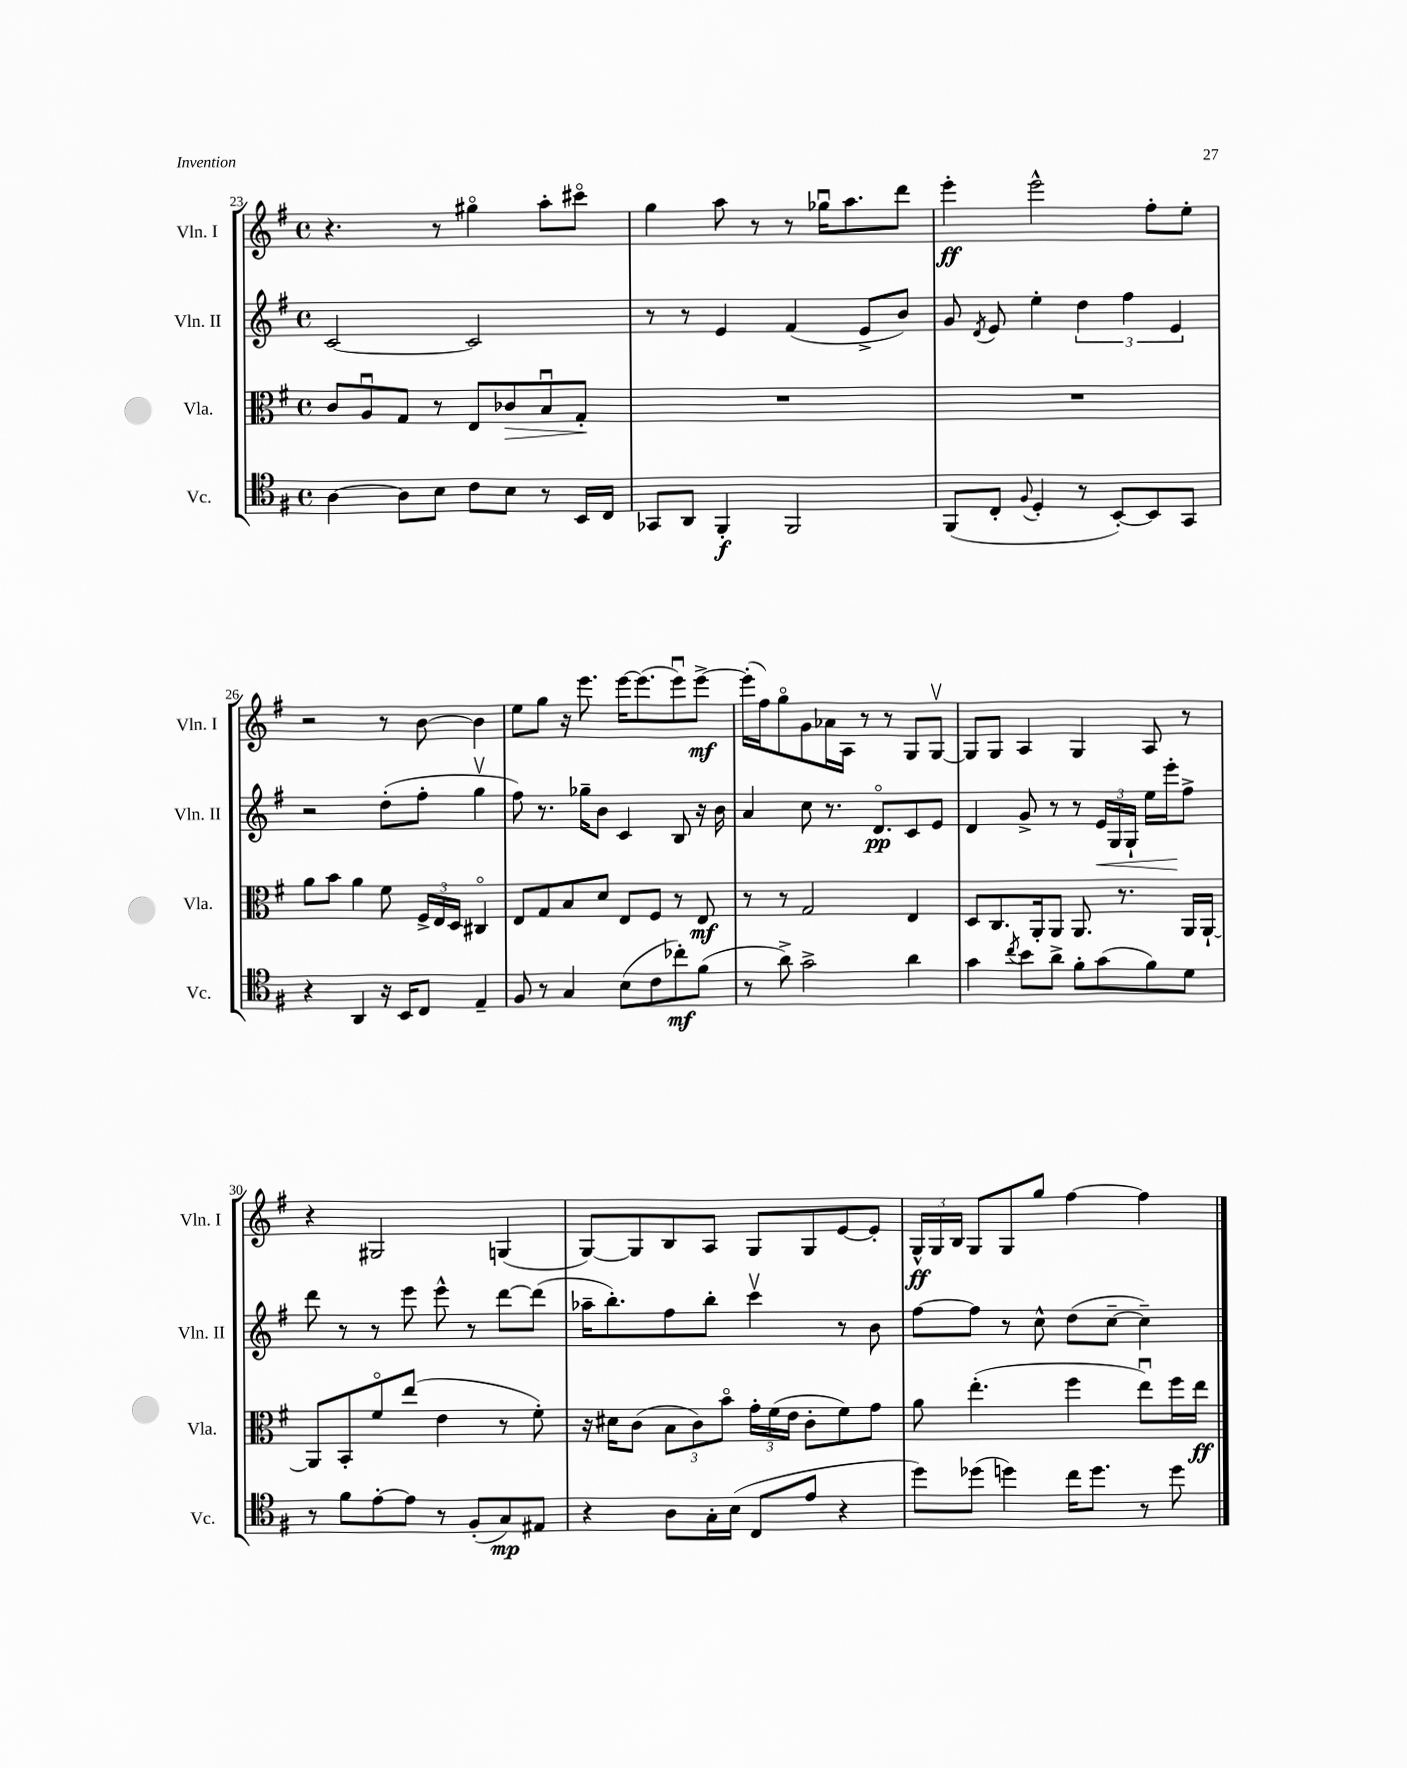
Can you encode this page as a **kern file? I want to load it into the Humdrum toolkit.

**kern	**kern	**kern	**kern
*staff4	*staff3	*staff2	*staff1
*clefC4	*clefC3	*clefG2	*clefG2
*k[f#]	*k[f#]	*k[f#]	*k[f#]
*M4/4	*M4/4	*M4/4	*M4/4
*met(c)	*met(c)	*met(c)	*met(c)
[4A\	8c/L	[2c/	4.r
.	8Au/	.	.
8A\]L	8G/J	.	.
8B\J	8r	.	8r
8c\L	8E/L	2c/]	4gg#o\
8B\J	8c-/	.	.
8r	8Bu/	.	8aa'\L
16BB/LL	8G'/J	.	8ccc#o\J
16C/JJ	.	.	.
=	=	=	=
8GG-/L	1r	8r	4gg\
8AA/J	.	8r	.
4FF#'/	.	4e/	8aa\
.	.	.	8r
2FF#/	.	(4f#/	8r
.	.	.	16gg-u\LK
.	.	.	8.aa\
.	.	8e^/L	.
.	.	8b/J)	8ddd\J
=	=	=	=
(8FF#/L	1r	8g/	4eee'\
.	.	8qd/	.
8C'/J	.	8e/	.
8qqF#/	.	.	.
4D'/	.	4ee'\	2eee^^\
8r	.	6dd\	.
[8BB'/L)	.	.	.
.	.	6ff#\	.
8BB/]	.	.	8ff#'\L
.	.	6e/	.
8GG/J	.	.	8ee'\J
=	=	=	=
4r	8a\L	2r	2r
.	8b\J	.	.
4AA/	4a\	.	.
16r	8f#\	(8dd'\L	8r
16BB/LK	.	.	.
8C/J	24F#^/LL	8ff#'\J	[8b\
.	24E/	.	.
.	24D/JJ	.	.
4E~/	4C#o/	4ggv\	4b\]
=	=	=	=
8F#/	8E/L	8ff#\)	8ee\L
8r	8G/	8.r	8gg\J
4G/	8B/	.	16r
.	.	16gg-~\LK	8.eee\
.	8d/J	8b\J	.
(8B\L	8E/L	4c/	[16eee\LK
.	.	.	(8.eee\]
8c\	8F#/J	.	.
8cc-'\)	8r	8B/	8eeeu\)
(8f#\J	8E/	16r	[8eee^\J
.	.	16b\	.
=	=	=	=
8r	8r	4a/	(16eee'\]LL
.	.	.	16ff#\J)
8a^\)	8r	.	8ggo\
2g^\	2G/	8cc\	8g\
.	.	8.r	16a-\L
.	.	.	16A\JJ
.	.	.	8r
.	.	8.do/L	.
.	.	.	8r
4a\	4E/	8c/	8G/L
.	.	8e/J	[8Gv/J
=	=	=	=
4g\	8D/L	4d/	8G/]L
.	8.C/	.	8G/J
8qcc/	.	.	.
8b\L	.	8g^/	4A/
.	16AA'/k	.	.
8a^\J	8AA/J	8r	.
8f#'\L	8.AA/	8r	4G/
(8g\	.	24e/LL	.
.	.	24G/	.
.	8.r	.	.
.	.	24G`/JJ	.
8f#\)	.	16ee\LL	8A/
.	.	16eee'\J	.
8d\J	16AA/LL	8ff#^\J	8r
.	[16AA`/JJ	.	.
=	=	=	=
8r	8AA/]L	8ddd\	4r
8f#\L	8BB'/	8r	.
[8e'\	8f#o/	8r	2G#/
8e\]J	(8ee/J	8eee\	.
8r	4e\	8eee^^\	.
(8F#'/L	.	8r	.
8G/)	8r	[8ddd\L	(4G/
8E#/J	8f#'\)	(8ddd\]J	.
=	=	=	=
4r	16r	16aa-~\LK	[8G/L)
.	16d#\LK	8.bb'\)	.
.	(8c\J	.	8G/]
8A\L	12B\L	8ff#\	8B/
.	12c\)	.	.
16G'\L	.	8bb'\J	8A/J
.	12bo\J	.	.
(16B\JJ	.	.	.
8C/L	24g'\LL	4cccv\	8G/L
.	(24f#\	.	.
.	24e\JJ	.	.
8e/J	8c'\L	.	8G/
4r	8f#\)	8r	[8e/
.	8g\J	8b\	8e'/]J
=	=	=	=
8dd\L)	8a\	[8ff#\L	24G^^/LL
.	.	.	24G/
.	.	.	24B/JJ
(8dd-\J	(4.ee'\	8ff#\]J	8G/L
4dd\)	.	8r	8G/
.	.	8cc^^\	8gg/J
16cc\LK	4ff#\	(8dd\L	[4ff#\
8.dd\J	.	.	.
.	.	[8cc~\J	.
8r	8eeu\L)	4cc~\])	4ff#\]
8dd\	16ff#\L	.	.
.	16ee\JJ	.	.
==	==	==	==
*-	*-	*-	*-
